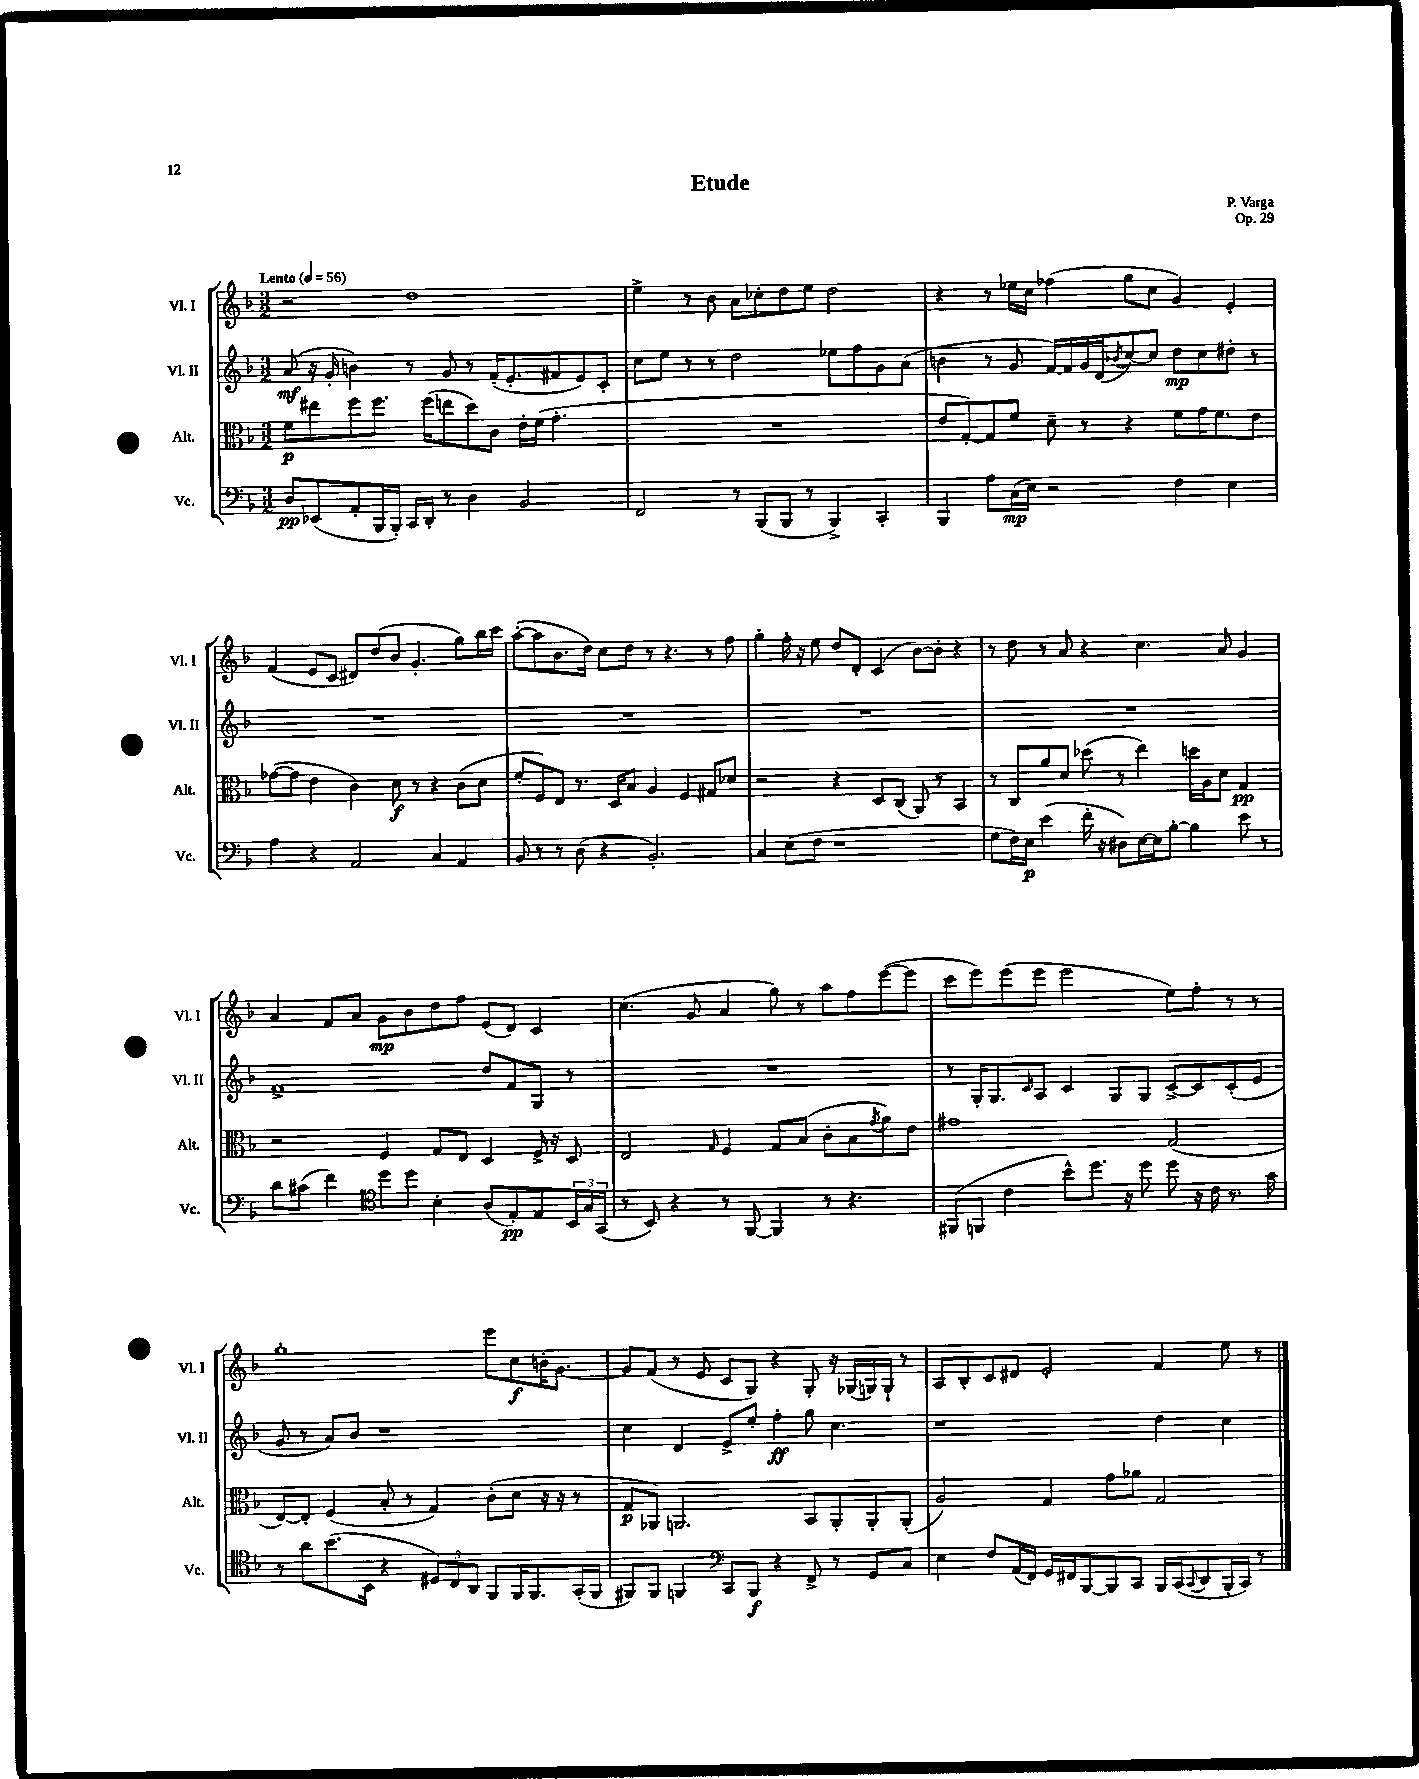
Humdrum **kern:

**kern	**kern	**kern	**kern
*staff4	*staff3	*staff2	*staff1
*clefF4	*clefC3	*clefG2	*clefG2
*k[b-]	*k[b-]	*k[b-]	*k[b-]
*M3/2	*M3/2	*M3/2	*M3/2
*MM56	*MM56	*MM56	*MM56
8D	8f	(8a	2r
(8EE-	8ee#	16r	.
.	.	16g'	.
8AA'	8ff	4b)	.
16BBB-	8.ff	.	.
16BBB-')	.	.	.
16CC	.	8r	1dd
16DD'	(16ff	.	.
8r	8ee	8g	.
4D	8dd)	8r	.
.	8c	(16f'	.
.	.	8.e'	.
2BB-	16e'	.	.
.	(16f	.	.
.	4.g'	8f#	.
.	.	8e)	.
.	.	8c'	.
=	=	=	=
2FF	1.r	8cc	4ee^
.	.	8ee	.
.	.	8r	8r
.	.	8r	8b-
8r	.	2dd	8a
(8BBB-	.	.	8cc-'
8BBB-	.	.	8dd
8r	.	.	8ee
4BBB-^)	.	8ee-	2dd
.	.	8ff	.
4CC'	.	8g	.
.	.	(8a	.
=	=	=	=
4BBB-	8e	4b	4r
.	[8G')	.	.
8A	8G]	8r	8r
(16C	8f	8g	16ee-
16E)	.	.	16cc
2r	8d~	[16f)	(4ff-
.	.	16f]	.
.	8r	16g	.
.	.	(16d	.
.	.	8qb-	.
.	4r	[8cc)	8gg
.	.	8cc]	8cc
4F	8f	8dd	4g)
.	16g	8cc	.
.	8.f	.	.
4E	.	8dd#'	4e'
.	8e	8r	.
=	=	=	=
4A	([8g-	1.r	(4f
.	8g-]	.	.
4r	4e	.	8e
.	.	.	8c
2AA	4c)	.	8d#)
.	.	.	(8dd
.	8d	.	8b-
.	8r	.	4.g'
4C	4r	.	.
4AA	(8c	.	8gg)
.	8d	.	16bb-
.	.	.	16ccc
=	=	=	=
8BB-	8f'	1.r	([8aa'
8r	8F)	.	8aa]
8r	8E	.	8.b-
(8D	8.r	.	.
.	.	.	16dd)
4r	.	.	8cc
.	16D	.	.
.	8B-	.	8dd
2.BB-')	4A	.	8r
.	.	.	4.r
.	4F	.	.
.	8G#	.	8r
.	8d-	.	8ff
=	=	=	=
4C	2r	1.r	4gg'
(8E	.	.	16ff'
.	.	.	16r
8F	.	.	8ee
1r	4r	.	8dd
.	.	.	8d'
.	8D	.	(4c
.	(8C	.	.
.	8AA)	.	[8b-)
.	8r	.	8b-']
.	4BB-	.	4r
=	=	=	=
8G	8r	1.r	8r
16F)	8C	.	8dd
16E	.	.	.
(4e	8a	.	8r
.	8d	.	8a
16f'	(8dd-	.	4r
16r	.	.	.
8D#)	8r	.	.
[16E	4ee)	.	4.cc
16E]	.	.	.
[8B-'	.	.	.
4B-]	16dd	.	.
.	16A	.	.
.	8d	.	8a
8e	4G	.	4g
8r	.	.	.
=	=	=	=
8d	2r	1f^	4a
(8c#	.	.	.
4f)	.	.	8f
.	.	.	8a
*clefC4	*	*	*
8dd	4F	.	8g
8dd	.	.	8b-
4B-'	8G	.	8dd
.	8E	.	8ff
(8A	4D	8dd	(8e
8E')	.	8f	8d)
8E	16F^	8G	4c
.	16r	.	.
24BB-	8D	8r	.
24G	.	.	.
(24GG	.	.	.
=	=	=	=
8r	2E	1.r	(4.cc
8BB-)	.	.	.
4r	.	.	.
.	.	.	8g
.	16qqG	.	.
8r	4F	.	4a
[8FF	.	.	.
4FF]	8G	.	8gg)
.	(8B-	.	8r
8r	8c'	.	8aa
4.r	8B-	.	8ff
.	8qg	.	.
.	8a)	.	([8eee
.	8e	.	8eee]
=	=	=	=
(8FF#	1g#	8r	8ccc
8FF	.	16G'	8eee)
.	.	8.G	.
4c	.	.	(8eee
.	.	16qqc	.
.	.	8A	8eee
8b-^^)	.	4c	2eee
8.dd	.	.	.
.	.	8G	.
16r	.	.	.
8dd	.	8G	.
8dd	(2G	[8c^	8ee)
16r	.	8c]	8ff'
16c	.	.	.
8.r	.	(8c'	8r
.	.	8e	8r
16g	.	.	.
=	=	=	=
8r	[8E)	8g	1gg'
8a	8E']	8r	.
(8.b-	(4F	8a)	.
.	.	8b-	.
16BB-	.	.	.
4r	8B-'	1r	.
.	8r	.	.
12D#)	4G)	.	.
12C	.	.	.
12AA	.	.	.
8FF	(8c'	.	8eee
16FF	8d	.	8cc
8.FF	.	.	.
.	16r	.	16b'
.	16r	.	[8.g
(16GG'	8r	.	.
16FF	.	.	.
=	=	=	=
8FF#)	8G	4cc	8g]
8FF#	8AA-)	.	(8f
4FF	2.AA	4d	8r
.	.	.	8e
*clefF4	*	*	*
8CC	.	8e^	8c
8BBB-	.	8ee'	8G)
4r	.	4ff'	4r
8FF^	8BB-	8gg	8G'
8r	8AA'	4.cc	16r
.	.	.	(16G-
8GG	8AA'	.	16G)
.	.	.	16G`
8C	(8AA'	.	8r
=	=	=	=
4E	2A)	1r	8A
.	.	.	8B-'
8F	.	.	8c
(16AA	.	.	8d#
16FF)	.	.	.
16GG	4G	.	2e'
16FF#	.	.	.
[8BBB-	.	.	.
8BBB-]	8g	.	.
8CC	8a-	.	.
16BBB-	2G	4dd	4f
(16CC	.	.	.
8qqCC	.	.	.
8DD	.	.	.
16BBB-'	.	4cc	8ee
16CC)	.	.	.
8r	.	.	8r
==	==	==	==
*-	*-	*-	*-
